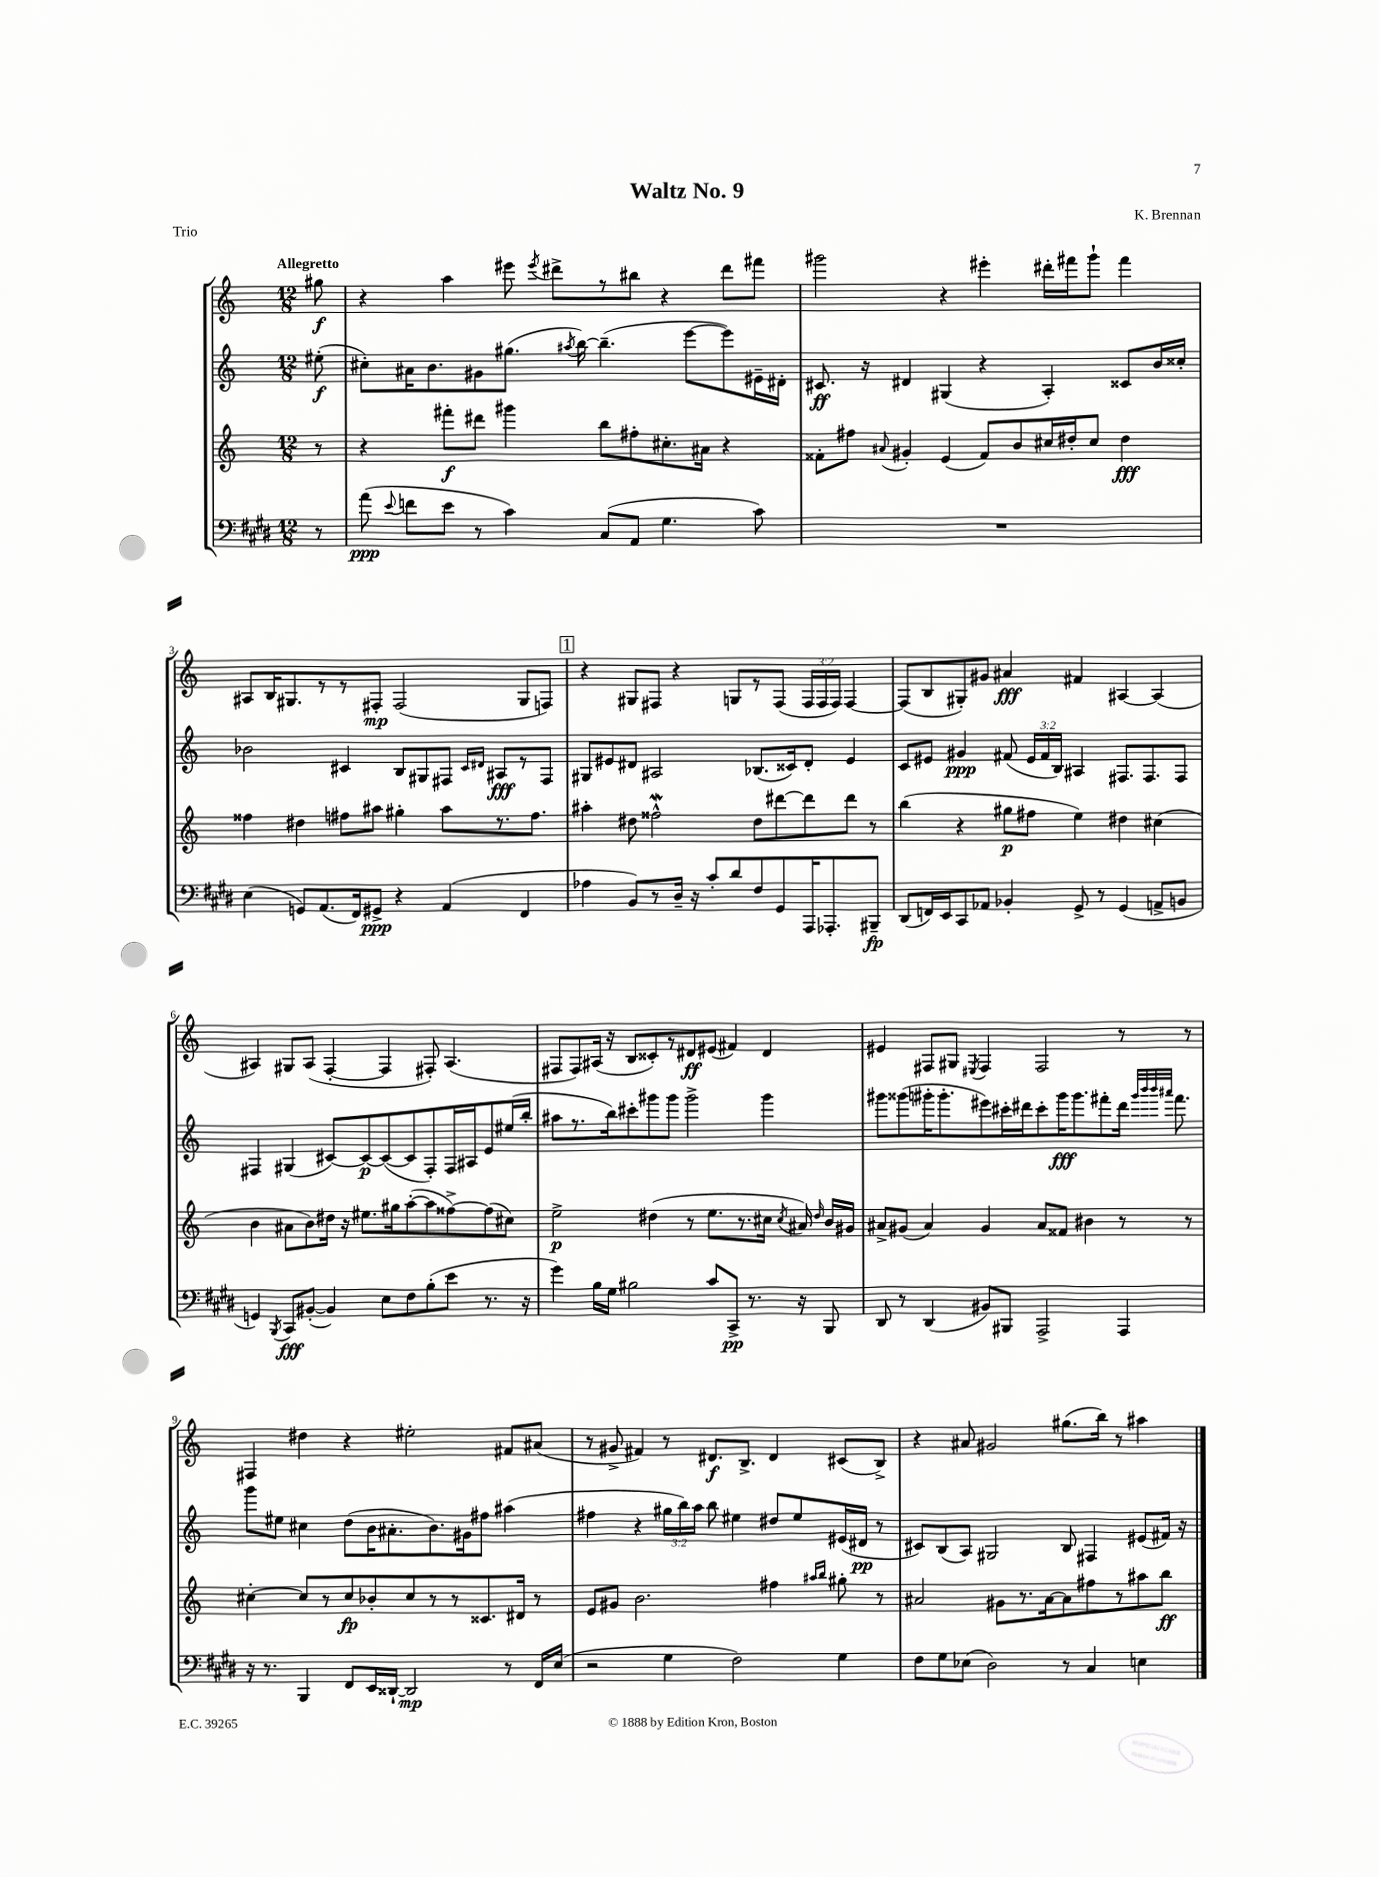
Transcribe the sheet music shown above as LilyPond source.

\header { title = "Waltz No. 9" composer = "K. Brennan" piece = "Trio" }
<<
\new StaffGroup <<
\new Staff = "s0" {
    \clef treble \key c \major \numericTimeSignature \time 12/8 \override Staff.TupletNumber.text = #tuplet-number::calc-fraction-text \partial 8 \tempo "Allegretto"
    \autoBeamOff gis''8\f |
    r4 a''4 eis'''8 \acciaccatura { eis'''8 } dis'''8[-> r8 bis''8] r4 dis'''8[ fis'''8] |
    gis'''2 r4 eis'''4-. dis'''16[-. fis'''16 gis'''8]-! fis'''4 |
    ais8[ b16 gis8. r8 r8 fis8]-.\mp fis2( gis8[ f8]) |
    \mark \markup { \box "1" } r4 gis8[ fis8] r4 g8[ r8 fis8]( \tuplet 3/2 { fis16[ fis16 fis16]) } fis4~ |
    fis8[( b8 gis8-.) gis'8] ais'4\fff fis'4 ais4~ ais4( |
    ais4) gis8[ ais8]( f4~-. f4 fis8-.) ais4.( |
    fis8[ fis8) ais16]( r16 b8[ cisis'8-.) r8 dis'8\ff eis'8]( fis'4) dis'4 |
    eis'4 fis8[ gis8] \acciaccatura { eis8 } fis4 fis2 r8 r8 |
    fis4 dis''4 r4 eis''2-. fis'8[ ais'8]( |
    r8 gis'8-> fis'4) r8 dis'8.[\f b8.]-> dis'4 cis'8[( b8]->) |
    r4 ais'8 gis'2 gis''8.[( b''16]) r8 ais''4 \bar "|." |
}
\new Staff = "s1" {
    \clef treble \key c \major \numericTimeSignature \time 12/8 \override Staff.TupletNumber.text = #tuplet-number::calc-fraction-text \partial 8
    \autoBeamOff eis''8-.\f( |
    cis''8[-.) ais'16 b'8. gis'8 gis''8.]( \acciaccatura { ais''8 } b''16~) b''4.--( e'''8[~ e'''8) eis'16-- dis'16]-. |
    cis'8.\ff r16 dis'4 gis4( r4 a4-.) cisis'8[ b'16 cisis''16]-. |
    bes'2 cis'4 b8[ gis8 fis8] \grace { cis'16[ dis'16] } ais8[\fff r8 fis8] |
    \mark \markup { \box "1" } gis8[ eis'8 dis'8] ais2 bes8.[( cisis'16) dis'8]-. eis'4 |
    c'8[ eis'8] gis'4\ppp fis'8( \tuplet 3/2 { eis'16[ fis'16 b16]) } ais4 fis8.[ fis8. fis8] |
    fis4 gis4( cis'8[~) cis'8~\p cis'8~( cis'8 fis8-.) fis16 ais16 e'8 eis''16( b''16]-. |
    ais''8[ r8. b''16) cis'''8-. gis'''8 gis'''8] gis'''2-> gis'''4 |
    gis'''8[ gisis'''8( gis'''16-. gis'''8.-. eis'''8) cis'''16-. dis'''16 cis'''8-. gis'''16\fff gis'''8. fis'''8-. dis'''16] \grace { gis'''32[ b'''32 b'''32 ais'''32] } fis'''8. |
    g'''8[ eis''8] cis''4 d''8[( b'16 ais'8.-. b'8.) gis'16 fis''8] ais''4( |
    fis''4 r4 \tuplet 3/2 { gis''16[ b''16) a''16] } b''8 eis''4 dis''8[ eis''8 eis'16( dis'16]\pp r8 |
    cis'8[) b8( a8]) gis2 b8 fis4 eis'8[( fis'16]) r16 \bar "|." |
}
\new Staff = "s2" {
    \clef treble \key c \major \numericTimeSignature \time 12/8 \partial 8
    \autoBeamOff r8 |
    r4 fis'''8[-.\f dis'''8] gis'''4 b''8[ fis''8-. cis''8.-. ais'16] r4 |
    fisis'8[-. fis''8] \appoggiatura { ais'8 } gis'4-. e'4( fisis'8[) b'8 cis''16 dis''16-. cis''8] dis''4\fff |
    fisis''4 dis''4 fis''8[ ais''8] gis''4-. ais''8[ r8. fis''8.] |
    \mark \markup { \box "1" } ais''4-. dis''8 fisis''2-^\mordent dis''8[ dis'''8~ dis'''8 dis'''8] r8 |
    b''4( r4 gis''8[\p fis''8] e''4) dis''4 cis''4( |
    b'4 ais'8[ b'8) dis''16] r16 eis''8.[ gis''16 a''8~-.( a''8 fisis''8~->) fisis''8( cis''8]) |
    e''2->\p dis''4( r8 e''8.[ r8. cis''16] \acciaccatura { cis''8 } ais'16) \grace { dis''16 } b'16[ gis'16] |
    ais'8[-> gis'8]( ais'4) gis'4 ais'8[ fisis'8] bis'4 r8 r8 |
    cis''4~-. cis''8[ r8 cis''8\fp bes'8-. cis''8 r8 r8 cisis'8. dis'16] r8 |
    e'8[ gis'8] b'2. fis''4 \grace { ais''16[ b''16] } gis''8-. r8 |
    ais'2 gis'8[ r8. ais'16~ ais'8 fis''8 r8 ais''8 b''8]\ff \bar "|." |
}
\new Staff = "s3" {
    \clef bass \key e \major \numericTimeSignature \time 12/8 \partial 8
    \autoBeamOff r8 |
    a'8\ppp( \appoggiatura { e'8 } f'8[ e'8] r8 cis'4) cis8[( a,8] gis4. cis'8) |
    R1. |
    e4( g,8[) a,8.( fis,16) gis,8]->\ppp r4 a,4( fis,4 |
    \mark \markup { \box "1" } aes4 b,8[) r8 dis16]-- r16 cis'8[-. dis'8 fis8 gis,8 a,,16 aes,,8.-. bis,,8]--\fp |
    dis,8[( f,16) e,16 cis,8 aes,8] bes,4-. gis,8-> r8 gis,4( a,8[-> b,8] |
    g,4) \acciaccatura { b,,8 } cis,8[\fff bis,8]~-.( bis,4) e8[ fis8 b8-.( e'8] r8. r16 |
    gis'4) b16[ gis16] bis2 cis'8[ cis,8]->\pp r8. r16 b,,8 |
    dis,8 r8 dis,4( bis,8[) bis,,8] a,,2-> a,,4 |
    r16 r8. b,,4 fis,8[ e,16 disis,16]~-! disis,2\mp r8 fis,16[ e16]( |
    r2 gis4 fis2) gis4 |
    fis8[ gis8 ees8]( dis2) r8 cis4 e4 \bar "|." |
}
>>
>>
